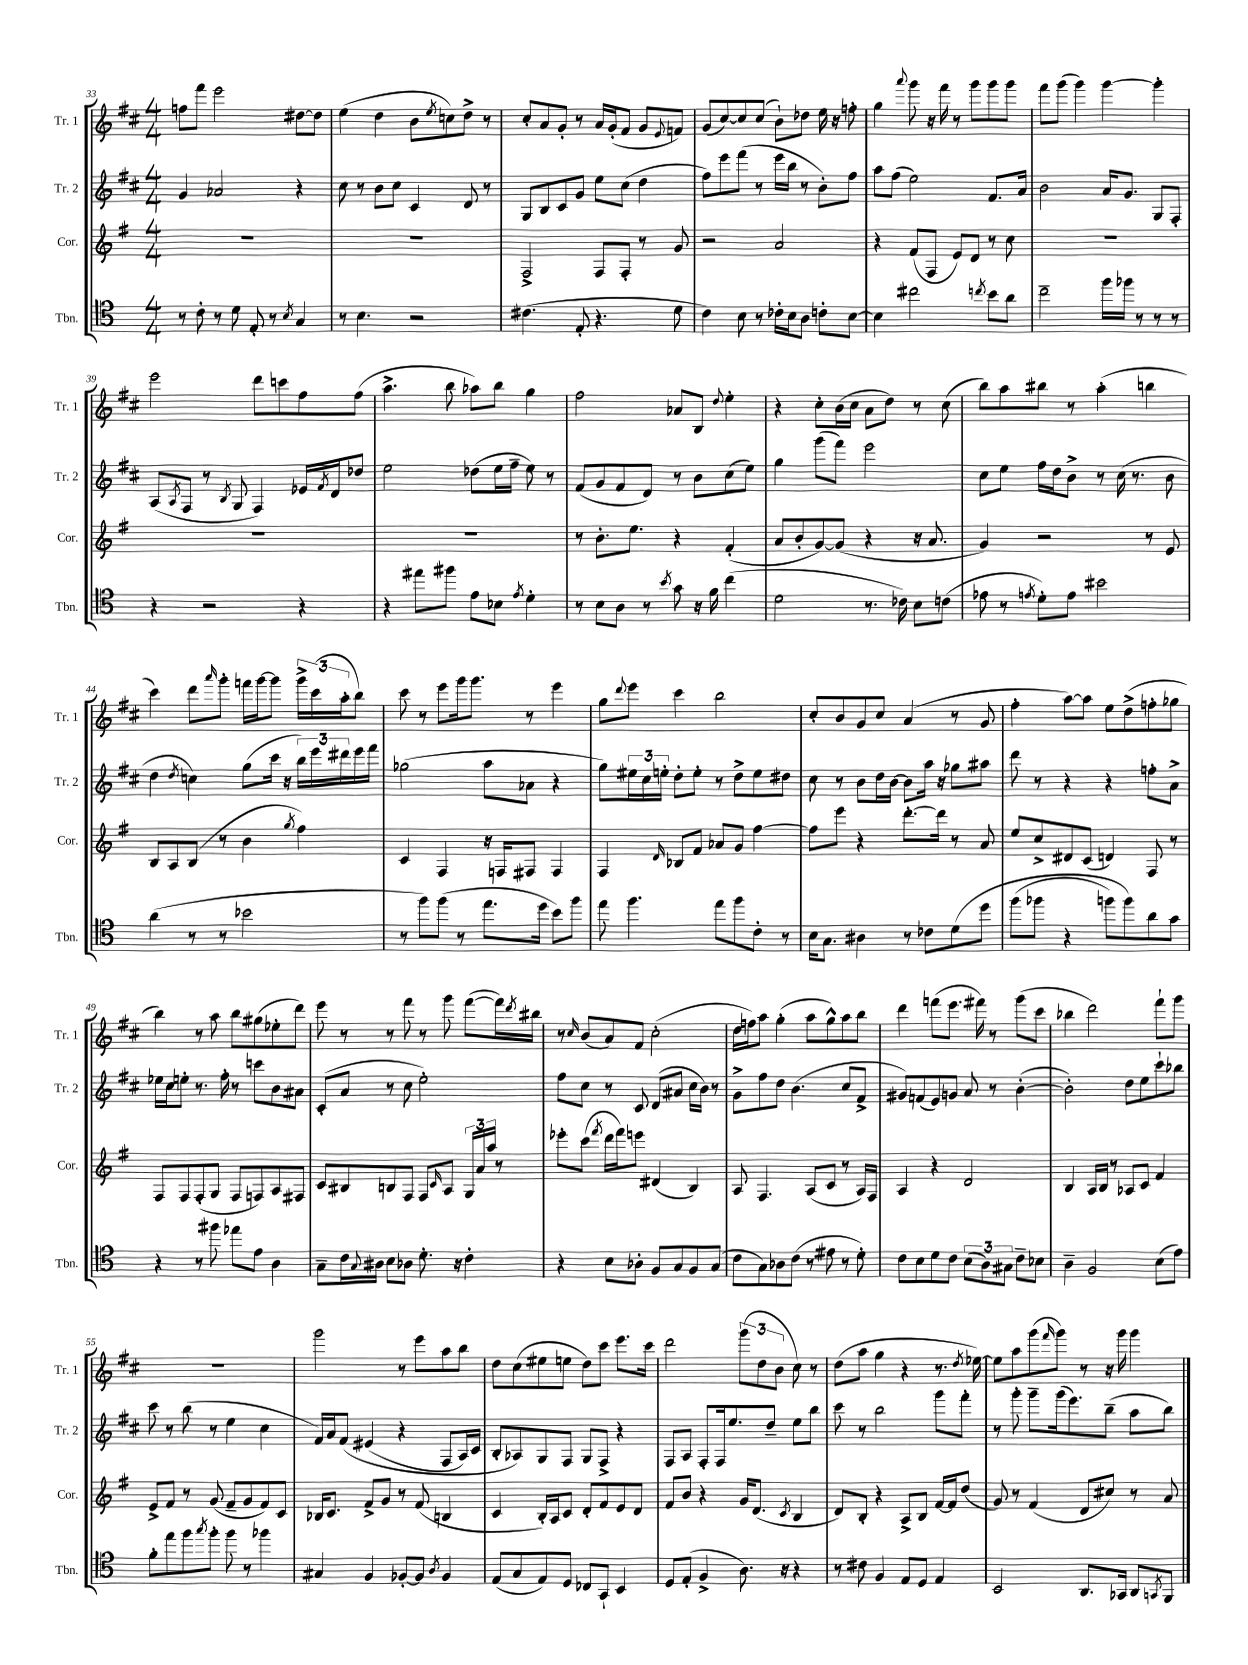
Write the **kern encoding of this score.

**kern	**kern	**kern	**kern
*staff4	*staff3	*staff2	*staff1
*clefC4	*clefG2	*clefG2	*clefG2
*k[]	*k[f#]	*k[f#c#]	*k[f#c#]
*M4/4	*M4/4	*M4/4	*M4/4
8r	1r	4g	8ff
8c'	.	.	8fff#
8r	.	2a-	2eee
8d	.	.	.
8E'	.	.	.
8r	.	.	.
8qB	.	.	.
4G	.	4r	[8dd#
.	.	.	8dd#]
=	=	=	=
8r	1r	8cc#	(4ee
4.B	.	8r	.
.	.	8b	4dd
.	.	8cc#	.
2r	.	4c#	8b
.	.	.	8qee
.	.	.	8cc)
.	.	8d	8dd^
.	.	8r	8r
=	=	=	=
(4.c#	2F#^	8G	8cc#'
.	.	8B	8a
.	.	8c#	8g'
8E'	.	8g	8r
4.r	8F#	8ee	16a
.	.	.	(16g'
.	8F#'	(8cc#	8f#
.	8r	4dd	8g
.	.	.	8qqe
8d	8g	.	8f)
=	=	=	=
4c)	2r	8ff#)	(8g
.	.	8eee	[8cc#)
8B	.	(8fff#	8cc#]
8r	.	8r	(8cc#
16c-'	2a	16eee	8b`)
16B	.	16bb	.
8A	.	8r	8dd-
8c'	.	8b')	16ee
.	.	.	16r
[8B	.	8ff#	8ff'
=	=	=	=
4B]	4r	8aa	4gg
.	.	(8ff#	.
.	.	.	8qqaaa
2cc#	(8f#	2ee)	8ggg
.	8F#	.	16r
.	.	.	16fff#
.	8e)	.	8r
.	8d	.	8ggg
8qcc	.	.	.
8b	8r	8.f#	8ggg
8a	8cc	.	8ggg
.	.	16a	.
=	=	=	=
2cc~	1r	2b	8fff#
.	.	.	(8ggg
.	.	.	4ggg)
16ff	.	16a	[4ggg
16ff-	.	8.g	.
8r	.	.	.
8r	.	8G	4ggg']
8r	.	8F#'	.
=	=	=	=
4r	1r	(8A	2eee
.	.	8qA	.
.	.	8F#	.
2r	.	8r	.
.	.	8qB	.
.	.	8G	.
.	.	4F#)	8ddd
.	.	.	8ccc
4r	.	16e-	8ff#
.	.	8qf#	.
.	.	16d	.
.	.	8dd-	(8ff#
=	=	=	=
4r	1r	2ee	4.aa^
8ee#	.	.	.
8ff#	.	.	8bb
8e	.	(8dd-	8aa-)
8B-	.	16ee	8bb
.	.	16ff#~	.
8qe	.	.	.
4d'	.	8ee)	4gg
.	.	8r	.
=	=	=	=
8r	8r	(8f#	2ff#
8B	8.b'	8g	.
8A	.	8f#	.
.	8.ee	.	.
8r	.	8d)	.
8qb	.	.	.
8g	4r	8r	8a-
16r	.	8b	8B
16f	.	.	.
.	.	.	8qqdd
(4cc	(4f#'	(8cc#	4ee'
.	.	8ee)	.
=	=	=	=
2d	8a	4gg	4r
.	8b'	.	.
.	[8g)	(8ggg	8cc#'
.	(8g]	8fff#)	(16b
.	.	.	16cc#
8.r	4r	2eee	8a
.	.	.	8dd)
16c-)	.	.	.
8B	16r	.	8r
.	8.a	.	.
(8c	.	.	(8cc#
=	=	=	=
8e-	4g)	8cc#	8bb)
8r	.	8ee	8aa
8qe	.	.	.
8d')	2r	16ff#	8bb#
.	.	16dd	.
8e	.	8b^	8r
2b#	.	8r	(4aa'
.	.	(16cc#	.
.	.	8.r	.
.	8r	.	4bb
.	8e	8b	.
=	=	=	=
(4a	8B	4dd	4ccc#)
.	8A	.	.
.	.	8qdd	.
8r	(8B	4cc)	8ddd
.	.	.	16qqaaa
8r	8r	.	8ggg'
2b-	4b	(8gg	16fff
.	.	.	[16ggg
.	.	16ccc#	8ggg]
.	.	16r	.
.	8qgg	.	.
.	4ff#)	24bb)	24ggg^
.	.	24eee	(24ccc#
.	.	24ddd#	24aa'
.	.	16eee	8bb)
.	.	16fff#	.
=	=	=	=
8r	4c	(2gg-	8ccc#
8ff)	.	.	8r
(8ff	4F#	.	8eee
8r	.	.	16ggg
.	.	.	8.ggg
8.ee	16r	8aa	.
.	16F	.	.
.	8F#	8a-	8r
16dd	.	.	.
8b)	4F#	4r	4eee
8ff	.	.	.
=	=	=	=
8ee	4F#	8gg)	8gg
.	.	.	8qqddd
4.ff	.	24ee#	8eee
.	.	24cc#	.
.	.	24ee'	.
.	16qqd	.	.
.	8B-	8dd'	4ccc#
.	8f#	8ee'	.
8ee	8a-	8r	2bb
8ff	8g	8dd^	.
8c'	[4ff#	8ee	.
8r	.	8dd#	.
=	=	=	=
16B	8ff#]	8cc#	8cc#'
8.G	.	.	.
.	8eee	8r	8b
4A#	4r	8b	8g
.	.	16dd	8cc#
.	.	[16b	.
8r	[8.ddd'	8b]	(4a
8c-	.	16aa	.
.	16ddd]	16r	.
&(8d	8r	8gg-	8r
8dd	8a	8aa#	8g
=	=	=	=
(8ff	8ee	8ddd	4ff#'
8ff-	8cc^	8r	.
4r	8d#	4r	[8aa)
.	(8c	.	8aa]
8ff)	4d)	4r	8ee
8ff&)	.	.	(8dd^
8a	8F#	8ff'	8ff'
8g	8r	8a^	8gg-
=	=	=	=
4r	8F#	16ee-	4bb)
.	.	16cc#	.
.	8F#	8ee'	.
8r	(8F#'	8.r	8r
8ff#	8G	.	8aa
.	.	16ff#'	.
8ee-	8F#	8r	8bb
8e	8F)	8ccc	(8gg#
4A	8A	8b	8ee-'
.	8F#	8a#	8ddd)
=	=	=	=
8G~	8c	(8c#'	8eee
16c	8B#	8a	8r
8qqG	.	.	.
16A#	.	.	.
8B	8B	8r	8r
8A-	8F#	8cc#	8fff#
8.d'	8F#	2ee')	8r
.	16qqc	.	.
.	8A	.	8ggg
16r	.	.	.
4c'	24G	.	([8fff#
.	24a	.	.
.	24aa	.	.
.	8r	.	16fff#])
.	.	.	8qddd
.	.	.	16bb#
=	=	=	=
4r	8eee-'	8ff#	8r
.	.	.	16qqcc#
.	(8ccc	8cc#	(8b
.	8qfff#	.	.
8B	16ddd	8r	8a)
.	16fff#)	.	.
8A-'	8eee	8c#	8f#
8F	(4d#	(8d	(2cc#'
8G	.	8a#	.
8F	4B)	16cc#	.
.	.	16b)	.
(8G	.	8r	.
=	=	=	=
8c	8A	8g^	16dd
.	.	.	16ff)
8G)	4.F#	8ff#	8aa
8A-	.	8dd	(4gg'
(8c	.	(4.b	.
8r	(8A	.	8aa
8e#	8c	.	8gg^^)
8r	8r	8cc#	8aa
8d')	16A)	8f#^	8bb
.	16F#	.	.
=	=	=	=
8c	4A	8g#)	4ddd
8B	.	(8f	.
8d	4r	8e)	(8fff
8c	.	8g	8.eee
(12B	2d	8a	.
.	.	.	16fff#)
12A)	.	.	.
.	.	8r	8r
12G#	.	.	.
8c~	.	([4b'	(8ggg
8B-	.	.	8ccc#
=	=	=	=
4A~	4B	2b'])	4bb-
2F	16A	.	2ddd)
.	16B	.	.
.	8r	.	.
.	8A-	8dd	.
.	8c	8ee	.
(8B	4f#	8ccc#`	8fff#`
8e)	.	8bb-	8ggg
=	=	=	=
8f'	8e^	8ccc#	1r
8ee	8f#	8r	.
8ff	8r	(8bb	.
8qgg	.	.	.
8ff'	(8g	8r	.
8ff	8f#~	4ee	.
8r	8g	.	.
4ff-	8f#)	4cc#	.
.	8c	.	.
=	=	=	=
4G#	16B-	16f#)	2ggg
.	8.c	16a	.
.	.	&(8f#	.
4F	8f#^	(4e#	.
.	8g	.	.
[8F-'	8r	4r	8r
8F-]	(8f#	.	8eee
8qA	.	.	.
4F-	4B	8F#	8aa
.	.	16A)	8bb
.	.	16c#	.
=	=	=	=
(8E	4c	8B'	8dd
8G	.	8A-&)	(8cc#
8E)	16B')	8G	8ee#
.	16A	.	.
8D	8c	8F#	8ee
8C-	8d'	8G	8dd)
8GG`	8f#	8F#^	8ccc#
4BB	8e	4r	8.eee
.	8d	.	.
.	.	.	16ccc#
=	=	=	=
8D	8f#	8F#	2ddd
(8E'	8b	8A	.
4F^	4r	8F#'	.
.	.	16F#	.
.	.	8.ee	.
8.A)	16g	.	(12ggg
.	(8.d	.	.
.	.	.	12dd
.	.	8dd~	.
.	.	.	12b
16r	.	.	.
.	8qc	.	.
4r	4B	8ee	8cc#)
.	.	8bb	8r
=	=	=	=
8r	8d)	8ccc#	(8dd
8c#	8B'	8r	8aa
4F	4r	2bb	4gg
8E	8A^	.	4r
8D	8B	.	.
4E	[16f#	8ggg	8.r
.	16f#]	.	.
.	(8dd	8fff#'	.
.	.	.	8qdd
.	.	.	[16ee-)
=	=	=	=
2BB	8g)	8r	8ee-]
.	8r	8ggg'	8aa
.	(4f#	8ggg~	(8ggg
.	.	.	16qqfff#
.	.	(16ggg	8ggg)
.	.	8.eee)	.
8.AA	8d	.	8r
.	8cc#)	(8bb~	16r
16GG-	.	.	16ggg
8AA	8r	8aa	4ggg
8qGG	.	.	.
8FF	8a	8bb)	.
==	==	==	==
*-	*-	*-	*-
